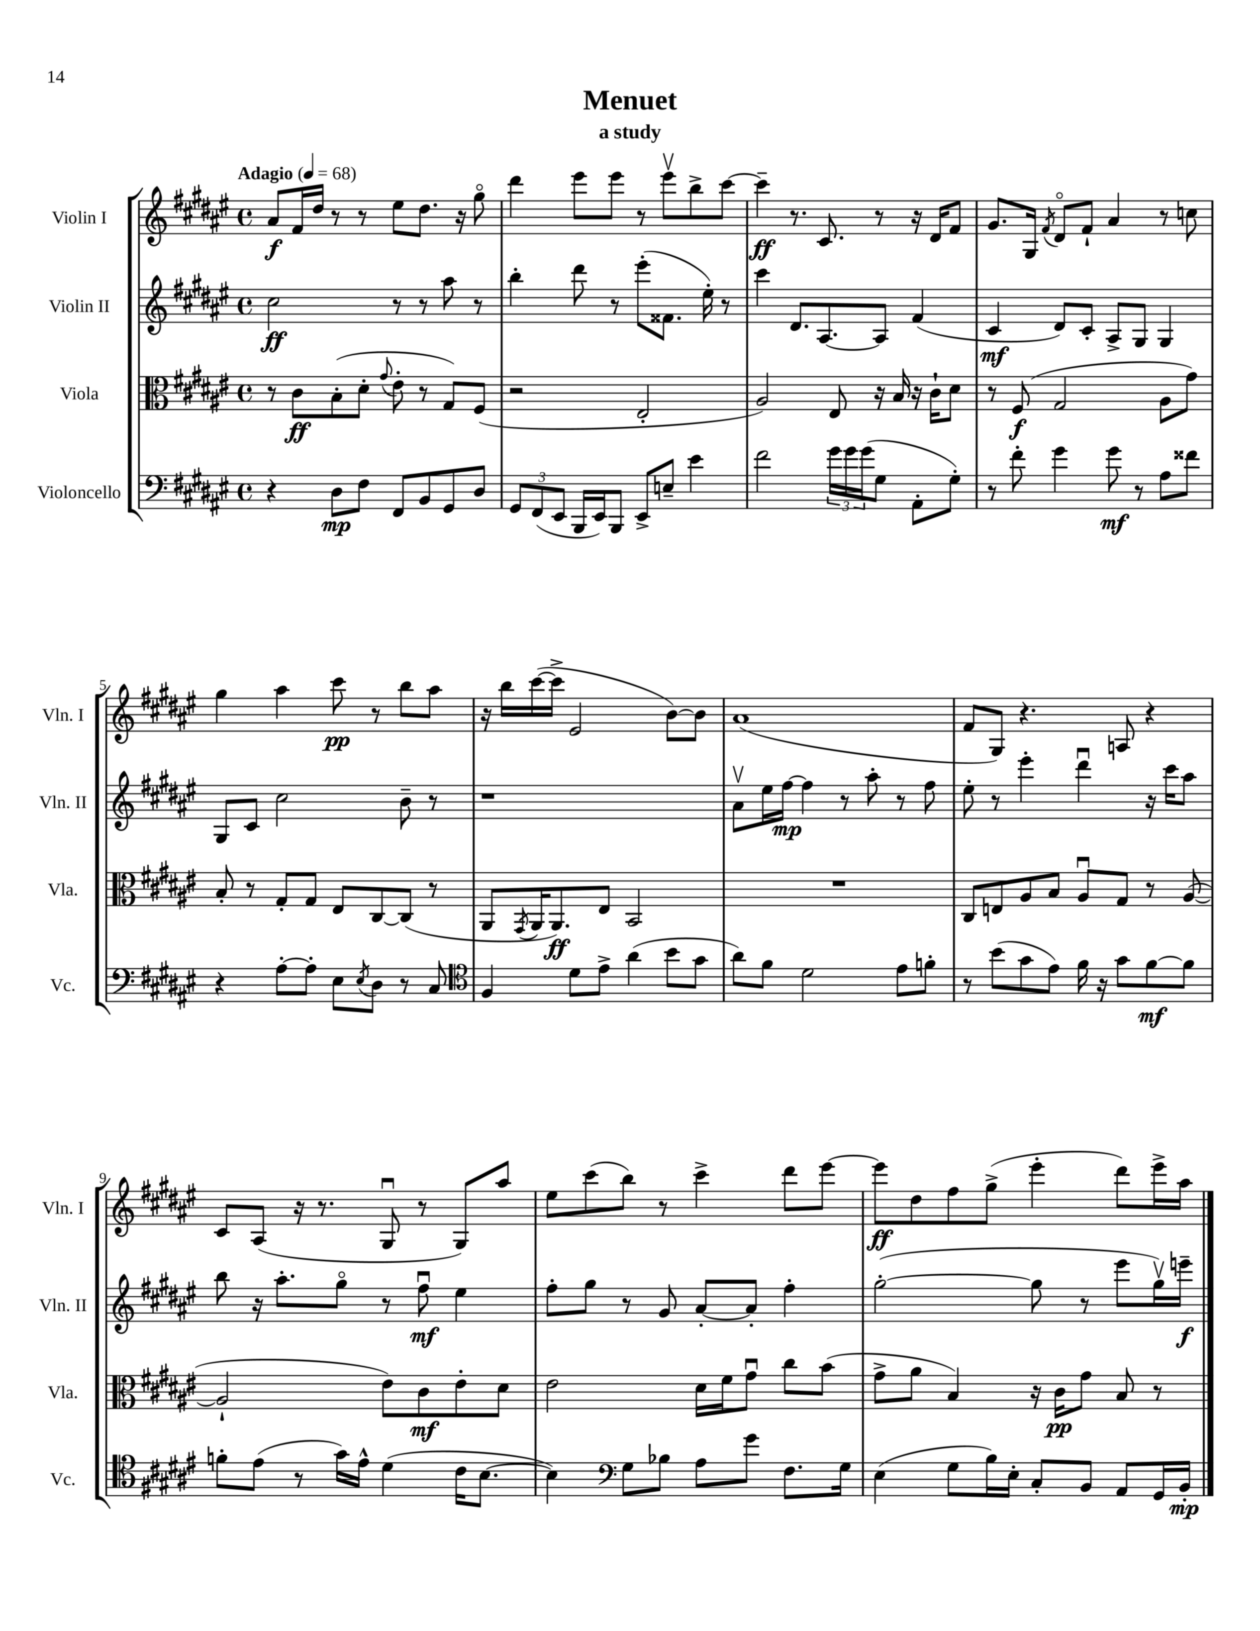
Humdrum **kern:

**kern	**kern	**kern	**kern
*staff4	*staff3	*staff2	*staff1
*clefF4	*clefC3	*clefG2	*clefG2
*k[f#c#g#d#a#e#]	*k[f#c#g#d#a#e#]	*k[f#c#g#d#a#e#]	*k[f#c#g#d#a#e#]
*M4/4	*M4/4	*M4/4	*M4/4
*met(c)	*met(c)	*met(c)	*met(c)
*MM68	*MM68	*MM68	*MM68
4r	8r	2cc#\	8a#/L
.	8c#\L	.	16f#/L
.	.	.	16dd#/JJ
8D#\L	(8B'\	.	8r
8F#\J	8d#'\J	.	8r
.	8qqg#/	.	.
8FF#/L	8e#'\	8r	8ee#\L
8BB/	8r	8r	8.dd#\J
8GG#/	8G#/L)	8aa#\	.
.	.	.	16r
8D#/J	(8F#/J	8r	8gg#o\
=	=	=	=
12GG#/L	2r	4bb'\	4ddd#\
(12FF#/	.	.	.
12EE#/J	.	.	.
16BBB/LL	.	8ddd#\	8eee#\L
16EE#/J)	.	.	.
8BBB/J	.	8r	8eee#\J
8EE#^/L	2E#'/	(8eee#'\L	8r
8E~/J	.	8.f##\J	8eee#v\L
4e#\	.	.	8bb^\
.	.	16ee#'\)	.
.	.	8r	[8ccc#\J
=	=	=	=
2f#\	2A#/)	4ccc#\	4ccc#~\]
.	.	8.d#/L	8.r
.	.	[8.A#/	8.c#/
24g#\LL	8E#/	.	.
24g#\	.	.	.
(24g#\J	.	.	.
8G#\J	16r	8A#/]J	8r
.	16B/	.	.
8AA#'\L	16r	(4f#/	16r
.	16c#`\LK	.	16d#/LK
8G#'\J)	8d#\J	.	8f#/J
=	=	=	=
8r	8r	4c#/	8.g#/L
8f#'\	(8F#/	.	.
.	.	.	16G#/Jk
.	.	.	8qf#/
4g#\	2G#/	8d#/L)	8d#o/L
.	.	8c#'/J	8f#`/J
8g#\	.	8A#^/L	4a#/
8r	.	8G#/J	.
8A#\L	8A#\L	4G#/	8r
8f##\J	8g#\J)	.	8cc\
=	=	=	=
4r	8B'/	8G#/L	4gg#\
.	8r	8c#/J	.
[8A#'\L	8G#'/L	2cc#\	4aa#\
8A#'\]J	8G#/J	.	.
8E#\L	8E#/L	.	8ccc#\
8qE#/	.	.	.
8D#\J	[8C#/	.	8r
8r	(8C#/]J	8b~\	8bb\L
8C#/	8r	8r	8aa#\J
=	=	=	=
*clefC4	*	*	*
4F#/	8AA#/L	1r	16r
.	.	.	16bb\LL
.	8qGG#/	.	.
.	16AA#/K	.	([16ccc#\
.	8.AA#/)	.	16ccc#^\]JJ
8d#\L	.	.	2e#/
8e#^\J	8E#/J	.	.
(4a#\	2BB/	.	.
8b\L	.	.	[8b\L)
8g#\J	.	.	8b\]J
=	=	=	=
8a#\L)	1r	8a#v\L	(1a#
8f#\J	.	16ee#\L	.
.	.	[16ff#\JJ	.
2d#\	.	4ff#\]	.
.	.	8r	.
.	.	8aa#'\	.
8e#\L	.	8r	.
8f'\J	.	8ff#\	.
=	=	=	=
8r	8C#/L	8ee#'\	8f#/L
(8b\L	8E/	8r	8G#/J)
8g#\	8A#/	4eee#'\	4.r
8e#\J)	8B/J	.	.
16f#\	8A#u/L	4ddd#u\	.
16r	.	.	.
8g#\L	8G#/J	.	8A/
[8f#\	8r	16r	4r
.	.	16ccc#\LK	.
8f#\]J	([8A#/	8aa#\J	.
=	=	=	=
8f'\L	2A#`/]	8bb\	8c#/L
(8e#\J	.	16r	(8A#/J
.	.	8.aa#'\L	.
8r	.	.	16r
.	.	.	8.r
16g#\LL)	.	8gg#o\J	.
16e#^^\JJ	.	.	.
(4d#\	8e#\L)	8r	8G#u/
.	8c#\	8ff#u\	8r
16c#\LK	8e#'\	4ee#\	8G#/L)
[8.B\J	.	.	.
.	8d#\J	.	8aa#/J
=	=	=	=
4B\])	2e#\	8ff#'\L	8ee#\L
.	.	8gg#\J	(8ccc#\
*clefF4	*	*	*
8G#\L	.	8r	8bb\J)
8B-\J	.	8g#/	8r
8A#\L	16d#\LL	[8a#'/L	4ccc#^\
.	16f#\J	.	.
8g#\J	8g#u\J	8a#'/]J	.
8.F#\L	8cc#\L	4ff#'\	8ddd#\L
.	(8b\J	.	[8eee#\J
16G#\Jk	.	.	.
=	=	=	=
(4E#\	8g#^\L	([2gg#'\	8eee#\]L
.	8a#\J	.	8dd#\
8G#\L	4B/)	.	8ff#\
16B\L)	.	.	(8gg#^\J
16E#'\JJ	.	.	.
8C#'/L	16r	8gg#\]	4eee#'\
.	16c#\LK	.	.
8BB/J	8g#\J	8r	.
8AA#/L	8B/	8eee#\L	8ddd#\L)
16GG#/L	8r	16gg#v\L)	16eee#^\L
16BB'/JJ	.	16eee~\JJ	16aa#\JJ
==	==	==	==
*-	*-	*-	*-
